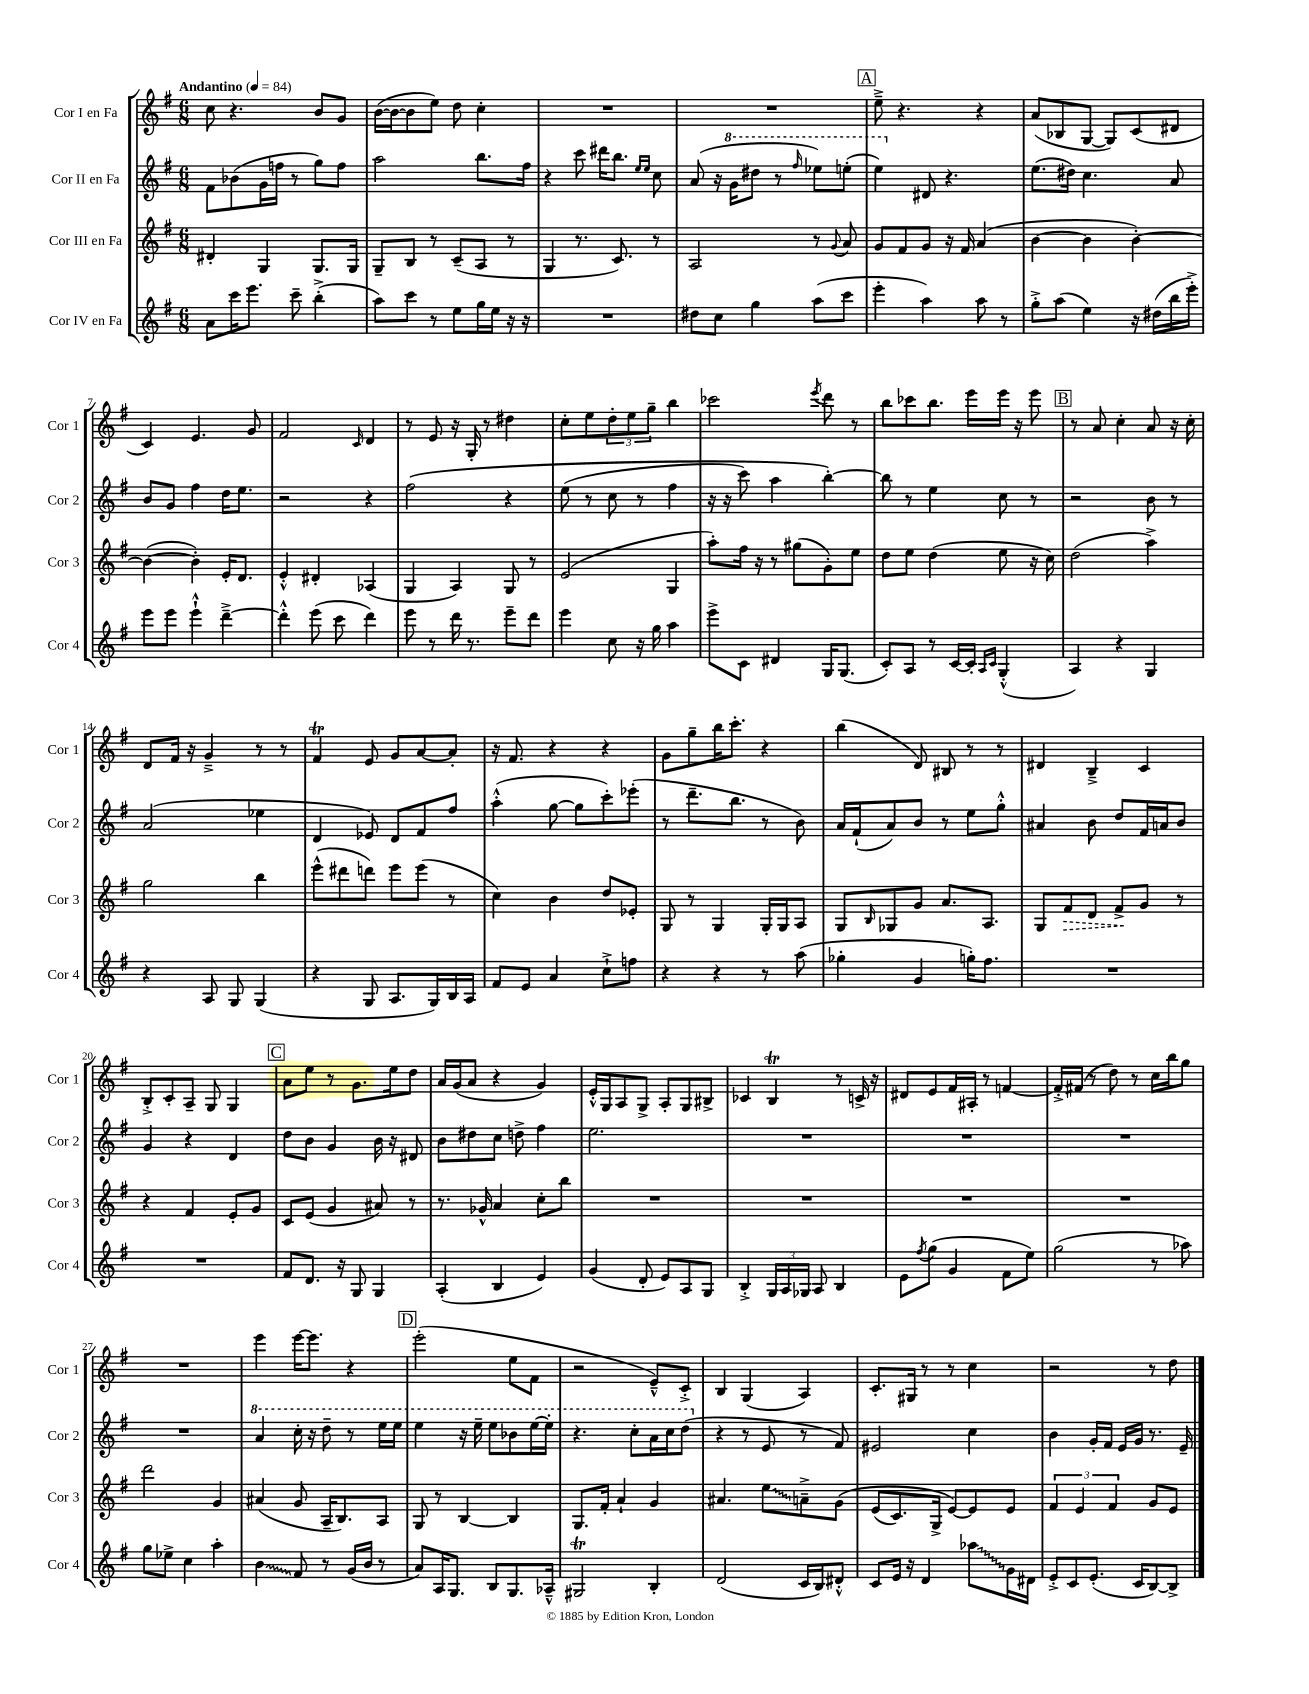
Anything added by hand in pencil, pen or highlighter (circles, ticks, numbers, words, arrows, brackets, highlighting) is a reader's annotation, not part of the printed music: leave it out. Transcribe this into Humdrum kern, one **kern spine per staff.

**kern	**kern	**kern	**kern
*staff4	*staff3	*staff2	*staff1
*clefG2	*clefG2	*clefG2	*clefG2
*k[f#]	*k[f#]	*k[f#]	*k[f#]
*M6/8	*M6/8	*M6/8	*M6/8
*MM84	*MM84	*MM84	*MM84
8a	4d#'	8f#	8cc
16ccc	.	(8b-	4.r
8.eee	.	.	.
.	4G	16g	.
.	.	16ff	.
8ccc~	.	8r	.
(4bb'^	8.G	8gg)	8b
.	.	8ff	8g
.	16G	.	.
=	=	=	=
8aa)	8G~	2aa	([16b
.	.	.	16b_
8ccc	8B	.	8b]
8r	8r	.	8ee)
8ee	(8c~	.	8dd
16gg	8A	8.bb	4cc'
16ee	.	.	.
16r	8r	.	.
16r	.	16ff#	.
=	=	=	=
2.r	4G	4r	2.r
.	8.r	8ccc	.
.	.	16ddd#	.
.	8.c)	8.bb	.
.	.	16qqee	.
.	.	16qqee	.
.	8r	8cc	.
=	=	=	=
8dd#	2A	(8a	2.r
8cc	.	16r	.
.	.	16gg	.
4gg	.	8ddd#	.
.	.	8r	.
.	.	16qqfff#	.
(8aa	8r	8eee-)	.
.	8qqg	.	.
8ccc	8a	(8eee'	.
=	=	=	=
4eee'	8g	4eee)	8ee~^
.	8f#	.	4.r
4aa)	8g	8d#	.
.	16r	4.r	.
.	16f#	.	.
8aa	(4a	.	4r
8r	.	.	.
=	=	=	=
8gg'^	[4b	(8.ee	(8a
(8aa	.	.	8B-
.	.	16dd#)	.
4ee)	4b]	4.cc	[8G
.	.	.	8G])
16r	[4b')	.	(8c
(16dd#	.	.	.
16bb	.	8a	8d#
16eee'^)	.	.	.
=	=	=	=
8eee	(4b_	8b	4c)
8eee	.	8g	.
4eee`^^	4b'])	4ff#	4.e
[4ddd~^	16e'	16dd	.
.	8.d	8.ee	.
.	.	.	8g
=	=	=	=
4ddd'^^]	4e'^^	2r	2f#
(8eee	4d#'	.	.
8ccc	.	.	.
.	.	.	16qqc
4ddd)	(4A-	4r	4d
=	=	=	=
8eee	4G	&(2ff#	8r
8r	.	.	8e
16ddd	4A)	.	16r
8.r	.	.	16G'
.	.	.	8r
8eee~	8G	4r	4dd#
8ddd	8r	.	.
=	=	=	=
4eee	(2e	(8ee	8cc'
.	.	8r	8ee
8cc	.	8cc	12dd'
.	.	.	12ee
16r	.	8r	.
.	.	.	12gg~
16gg	.	.	.
4aa	4G	4ff#	4bb
=	=	=	=
8eee^	8aa')	16r	2ccc-
.	.	16r	.
8c	16ff#	8ccc)	.
.	16r	.	.
4d#	8r	4aa	.
.	(8gg#	.	.
.	.	.	8qeee
16G	8g')	[4bb'&)	8ddd
(8.G	.	.	.
.	8ee	.	8r
=	=	=	=
8c')	8dd	8bb]	8bb
8A	8ee	8r	8ccc-
8r	(4dd	4ee	8.bb
[16c	.	.	.
16c']	.	.	16eee
16qqA	.	.	.
16qqc	.	.	.
(4G'^^	8ee	8cc	16eee
.	.	.	16r
.	16r	8r	8eee
.	16cc)	.	.
=	=	=	=
4A)	(2dd	2r	8r
.	.	.	8a
4r	.	.	4cc'
4G	4aa^)	8b	8a
.	.	8r	16r
.	.	.	16cc'
=	=	=	=
4r	2gg	(2a	8d
.	.	.	16f#
.	.	.	16r
8A	.	.	4g~^
8G	.	.	.
(4G	4bb	4ee-	8r
.	.	.	8r
=	=	=	=
4r	(8eee^^	4d	4f#
.	8ddd#	.	.
8G	8ddd)	8e-)	8e
8.A	8eee	8d	8g
.	(8eee	8f#	[8a
16G)	.	.	.
16B	8r	8ff#	8a']
16A	.	.	.
=	=	=	=
8f#	4cc)	(4aa'^^	16r
.	.	.	8.f#
8e	.	.	.
4a	4b	[8gg	4r
.	.	8gg]	.
8cc`^	8dd	8ccc')	4r
8ff	8e-'	(8eee-'	.
=	=	=	=
4r	8G	8r	8g
.	8r	8.ddd~	8gg~
4r	4G	.	16bb
.	.	8.bb	8.ccc'
8r	16G'	8r	4r
.	16G	.	.
(8aa	8A	8b)	.
=	=	=	=
4gg-'	8G	16a	(4bb
.	.	(16f#`	.
.	16qqB	.	.
.	8G-	8a)	.
4g	8g	8b	8d)
.	8.a	8r	8B#
16gg')	.	8ee	8r
8.ff#	8.A	.	.
.	.	8gg'^^	8r
=	=	=	=
2.r	8G	4a#	4d#
.	8f#	.	.
.	8d	8b	4B~^
.	8f#^	8dd	.
.	8g	16f#	4c
.	.	16a	.
.	8r	8b	.
=	=	=	=
2.r	4r	4g	8B'^
.	.	.	8c'
.	4f#	4r	8A~
.	.	.	8G
.	8e'	4d	4G
.	8g	.	.
=	=	=	=
8f#	8c	8dd	8a
8.d	(8e	8b	8ee
.	4g	4g	8r
16r	.	.	.
8G	.	.	8.g
4G	8a#)	16b	.
.	.	16r	16ee
.	8r	8d#	8dd
=	=	=	=
(4A'	8.r	8b	16a
.	.	.	(16g
.	.	8dd#	8a
.	16g-^^	.	.
4B	4a	8cc	4r
.	.	8dd^	.
4e)	8cc'	4ff#	4g)
.	8bb	.	.
=	=	=	=
(4g	2.r	2.ee	16e'^^
.	.	.	16G
.	.	.	8A
8d'	.	.	8G^
8e)	.	.	8A'
8A	.	.	8G
8G	.	.	8B#^
=	=	=	=
4B'^	2.r	2.r	4c-
24G	.	.	4B
24A	.	.	.
24G-	.	.	.
8A	.	.	.
4B	.	.	8r
.	.	.	16c^
.	.	.	16r
=	=	=	=
8e	2.r	2.r	8d#
8qff#	.	.	.
(8gg	.	.	8e
4g	.	.	16f#
.	.	.	16A#'
.	.	.	8r
8f#	.	.	[4f
8ee)	.	.	.
=	=	=	=
(2gg	2.r	2.r	16f'^]
.	.	.	(16f#
.	.	.	8r
.	.	.	8dd)
.	.	.	8r
8r	.	.	16cc
.	.	.	16bb
8aa-)	.	.	8gg
=	=	=	=
8gg	2ddd	2.r	2.r
8ee-^	.	.	.
4cc	.	.	.
4aa'	4g	.	.
=	=	=	=
4b	(4a#	4aa	4eee
8f#	8g	16ccc'	[16eee
.	.	16r	8.eee]
8r	16A~	8ddd~	.
.	8.B)	.	.
(16g	.	8r	4r
16b	.	.	.
8r	8A	16eee	.
.	.	16eee	.
=	=	=	=
8a)	8G	4eee	(2eee'
16A	8r	.	.
8.G	.	.	.
.	[4B	16r	.
.	.	16eee~	.
8B	.	8eee	.
8.G	4B]	8bb-	8ee
.	.	[16eee	8f#
16A-~^^	.	16eee']	.
=	=	=	=
2G#	8.G	4.r	2r
.	16f#'	.	.
.	4a`	.	.
.	.	8ccc'	.
4B'	4g	16aa	8e~^^)
.	.	16ccc	.
.	.	(8ddd	8c'^
=	=	=	=
(2d	4.a#	4r	4B
.	.	8r	(4G
.	8ee	8e	.
16c	8a~^	8r	4A)
16B)	.	.	.
8d#'^^	&(8g	8f#)	.
=	=	=	=
8c	(8e	2e#	8.c'
16e	8.c)	.	.
16r	.	.	16G#
4d	.	.	8r
.	16G^	.	.
.	[8e&)	.	8r
8aa-	8e]	4cc	4cc
16g	8e	.	.
16d#	.	.	.
=	=	=	=
8e'^	6f#	4b	2r
8c	.	.	.
.	6e	.	.
(8.e'	.	16g'	.
.	.	16f#	.
.	6f#	.	.
.	.	16e	.
16c	.	16g	.
[8B)	8g	8.r	8r
8B^]	8e	.	8dd
.	.	16e~	.
==	==	==	==
*-	*-	*-	*-
